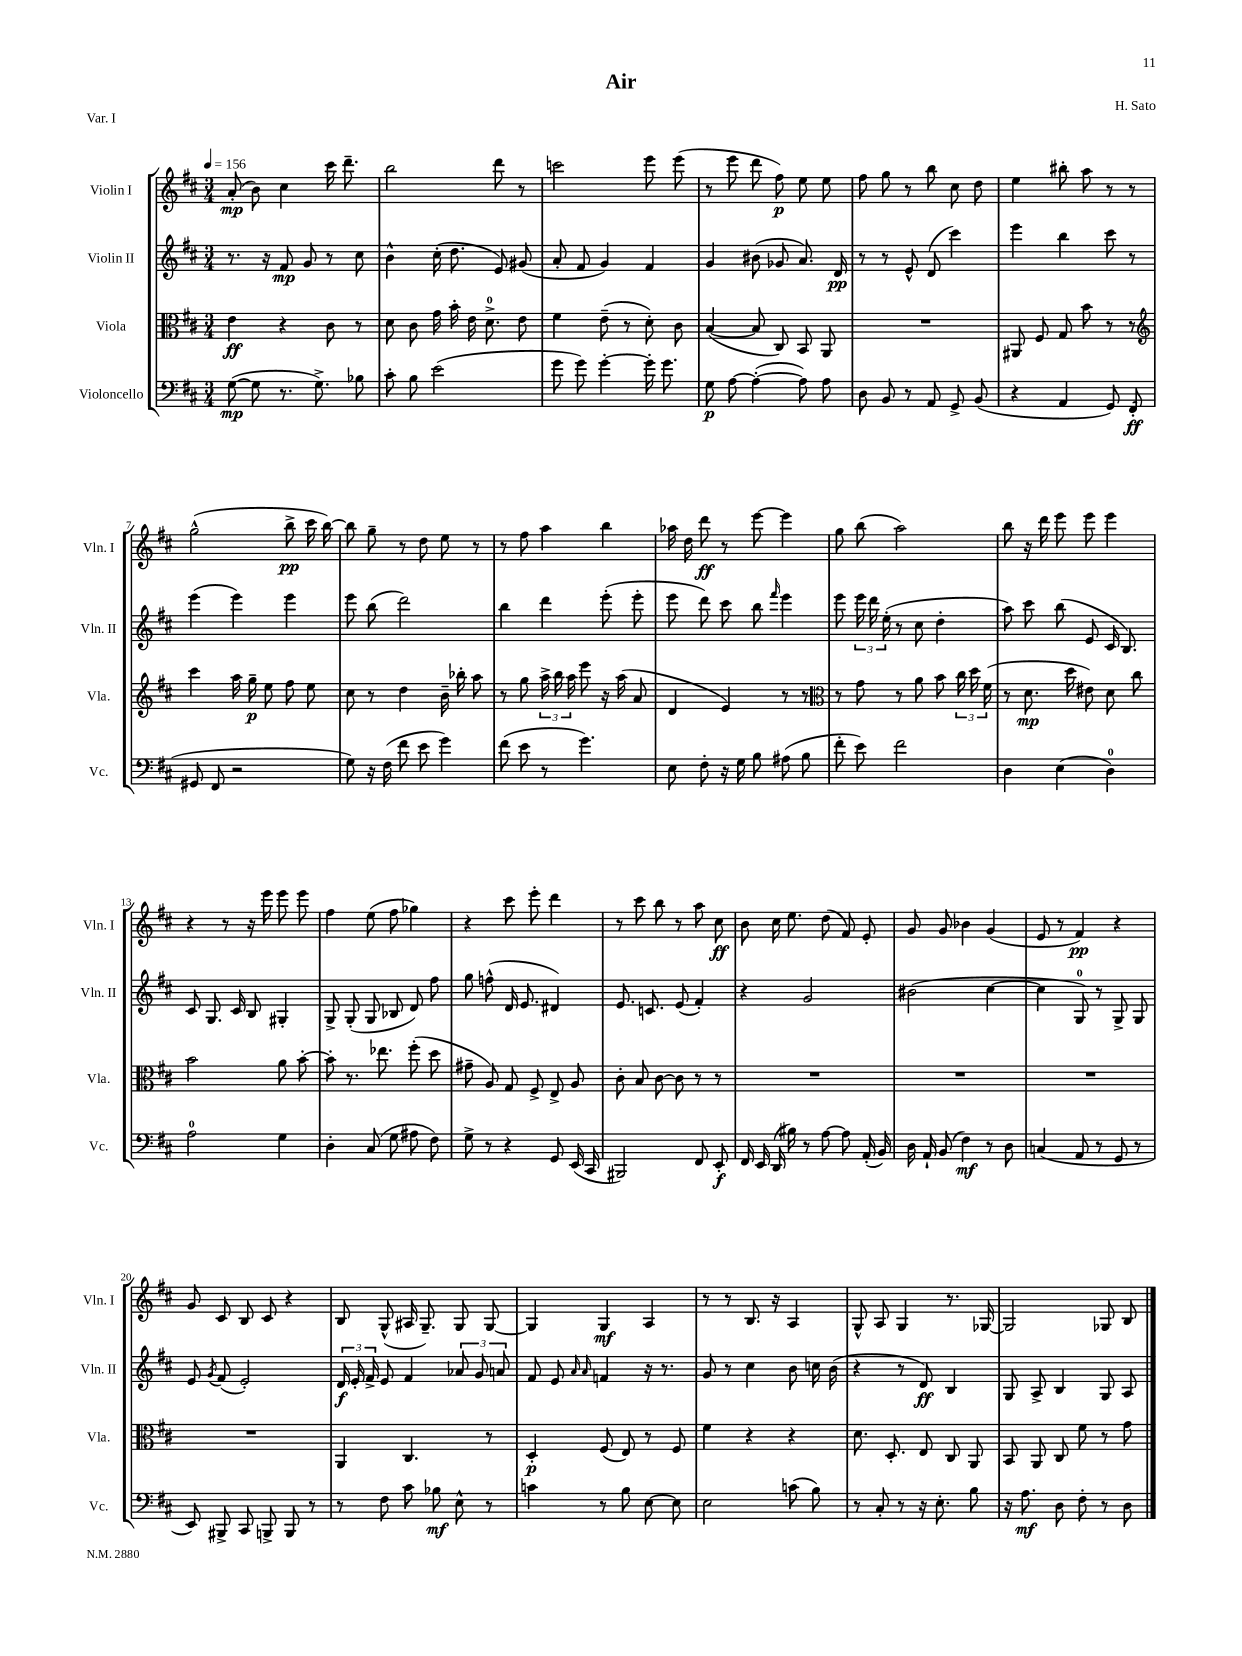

**kern	**kern	**kern	**kern
*staff4	*staff3	*staff2	*staff1
*clefF4	*clefC3	*clefG2	*clefG2
*k[f#c#]	*k[f#c#]	*k[f#c#]	*k[f#c#]
*M3/4	*M3/4	*M3/4	*M3/4
*MM156	*MM156	*MM156	*MM156
([8G	4e	8.r	(8a'
8G]	.	.	8b)
.	.	16r	.
8.r	4r	8f#	4cc#
.	.	8g	.
8.G^)	.	.	.
.	8c#	8r	16ccc#
.	.	.	8.ddd~
8B-	8r	8cc#	.
=	=	=	=
8c#'	8d	4b^^	2bb
8B	8c#	.	.
(2e	16g	(16cc#'	.
.	16b'	8.dd	.
.	16e	.	.
.	8.d^	.	.
.	.	8e)	8ddd
.	8e	(8g#	8r
=	=	=	=
8g	4f#	8a'	2ccc
8g)	.	8f#	.
[4g'	(8e~	4g)	.
.	8r	.	.
16g']	8d')	4f#	8eee
8.g	.	.	.
.	8c#	.	(8eee
=	=	=	=
8G	([4B	4g	8r
[8A	.	.	8eee
(4A'_	8B]	(8b#	8ddd
.	8C#)	8g-	8ff#)
8A])	8BB	8.a)	8ee
8A	8AA	.	8ee
.	.	16d	.
=	=	=	=
8D	2.r	8r	8ff#
8BB	.	8r	8gg
8r	.	8e^^	8r
8AA	.	(8d	8bb
8GG^	.	4ccc#)	8cc#
(8BB	.	.	8dd
=	=	=	=
4r	8AA#	4eee	4ee
.	8F#	.	.
4AA	8G	4bb	8bb#'
.	8b	.	8aa
8GG)	8r	8ccc#	8r
(8FF#'	8r	8r	8r
=	=	=	=
*	*clefG2	*	*
8GG#	4ccc#	(4eee	(2gg^^
8FF#	.	.	.
2r	16aa	4eee)	.
.	16gg~	.	.
.	8ee	.	.
.	8ff#	4eee	8bb^
.	8ee	.	16ccc#
.	.	.	[16bb)
=	=	=	=
8G)	8cc#	8eee	8bb]
16r	8r	(8bb	8gg~
(16F#	.	.	.
8f#	4dd	2ddd)	8r
8e	.	.	8dd
4g)	16b~	.	8ee
.	16bb-'	.	.
.	8aa	.	8r
=	=	=	=
(8f#	8r	4bb	8r
8e	8gg	.	8ff#
8r	24aa^	4ddd	4aa
.	24bb	.	.
.	24aa	.	.
4.g)	8eee	.	.
.	16r	(8eee'	4bb
.	(16aa	.	.
.	8a	8eee'	.
=	=	=	=
8E	4d	8eee	16aa-
.	.	.	16dd
8F#'	.	8ddd)	8ddd
16r	4e)	8ccc#	8r
16G	.	.	.
8B	.	8bb	[8eee
.	.	16qqfff#	.
(8A#	8r	4eee	4eee]
8B	8r	.	.
=	=	=	=
*	*clefC3	*	*
8f#'	8r	8eee	8gg
8e)	8g	24eee	(8bb
.	.	24ddd	.
.	.	(24ee'	.
2f#	8r	8r	2aa)
.	8a	8cc#	.
.	8b	4dd'	.
.	24cc#	.	.
.	24dd	.	.
.	(24f#	.	.
=	=	=	=
4D	8r	8aa)	8bb
.	8.d	8ccc#	16r
.	.	.	16ddd
(4E	.	(8bb	8eee
.	16dd	.	.
.	8e#)	8e	8eee
4D)	8d	16c#	4eee
.	.	8.B)	.
.	8cc#	.	.
=	=	=	=
2A	2b	8c#	4r
.	.	8.G	.
.	.	.	8r
.	.	16c#	.
.	.	8B	16r
.	.	.	16eee
4G	8a	4G#'	8eee
.	[8b'	.	8eee
=	=	=	=
4D'	8b']	8G^	4ff#
.	8.r	(8G'	.
(8C#	.	8G	(8ee
.	8.ee-	.	.
8G	.	8B-	8ff#
8A#	(8ff#'	8d)	4gg-)
8F#)	8dd	8ff#	.
=	=	=	=
8G^	8g#~	8gg	4r
8r	8A)	(8ff^^	.
4r	8G	16d	8ccc#
.	.	8.e	.
.	8F#^	.	8eee'
8GG	8E^	4d#)	4ddd
(16EE	8A	.	.
16CC#	.	.	.
=	=	=	=
2BBB#)	8c#'	8.e	8r
.	8B	.	8ccc#
.	.	8.c	.
.	[8c#	.	8bb
.	8c#]	(8e	8r
8FF#	8r	4f#')	8aa
8EE'	8r	.	8cc#
=	=	=	=
16FF#	2.r	4r	8b
16EE	.	.	.
(16DD	.	.	16cc#
16B#)	.	.	8.ee
8r	.	2g	.
[8A	.	.	(8dd
8A]	.	.	8f#)
(16AA'	.	.	8e'
16BB)	.	.	.
=	=	=	=
16D	2.r	(2b#	8g
16AA`	.	.	.
(8BB	.	.	8g
4F#)	.	.	4b-
8r	.	[4cc#	(4g
8D	.	.	.
=	=	=	=
(4C	2.r	4cc#]	8e
.	.	.	8r
8AA	.	8G)	4f#)
8r	.	8r	.
8GG	.	8G^	4r
8r	.	8G	.
=	=	=	=
8EE)	2.r	8e	8g
.	.	8qg	.
8BBB#^	.	(8f#	8c#
8CC#	.	2e')	8B
8BBB^	.	.	8c#
8BBB	.	.	4r
8r	.	.	.
=	=	=	=
8r	4AA	24d	8B
.	.	24e'	.
.	.	24f#^	.
8F#	.	8e	(8G^^
8c#	4.C#	4f#	16A#
.	.	.	8.G~)
8B-	.	.	.
8E^^	.	12a-	8G
.	.	12g	.
8r	8r	.	[8G
.	.	12a	.
=	=	=	=
4c	4D'	8f#	4G]
.	.	8e	.
.	.	16qqa	.
.	.	16qqa	.
8r	(8F#	4f	4G
8B	8E)	.	.
[8E	8r	16r	4A
.	.	8.r	.
8E]	8F#	.	.
=	=	=	=
2E	4f#	8g	8r
.	.	8r	8r
.	4r	4cc#	8.B
.	.	.	16r
(8c	4r	8b	4A
8B)	.	16cc	.
.	.	(16b	.
=	=	=	=
8r	8.d	4r	8G^^
8C#'	.	.	8A
.	8.D'	.	.
8r	.	8r	4G
16r	8E	8d)	.
8.E'	.	.	.
.	8C#	4B	8.r
8B	8AA	.	.
.	.	.	[16G-
=	=	=	=
16r	8BB	8G	2G-]
8.A	.	.	.
.	8AA	8A^	.
8D	8C#	4B	.
8F#'	8f#	.	.
8r	8r	8G	8G-
8D	8g	8A	8B
==	==	==	==
*-	*-	*-	*-
